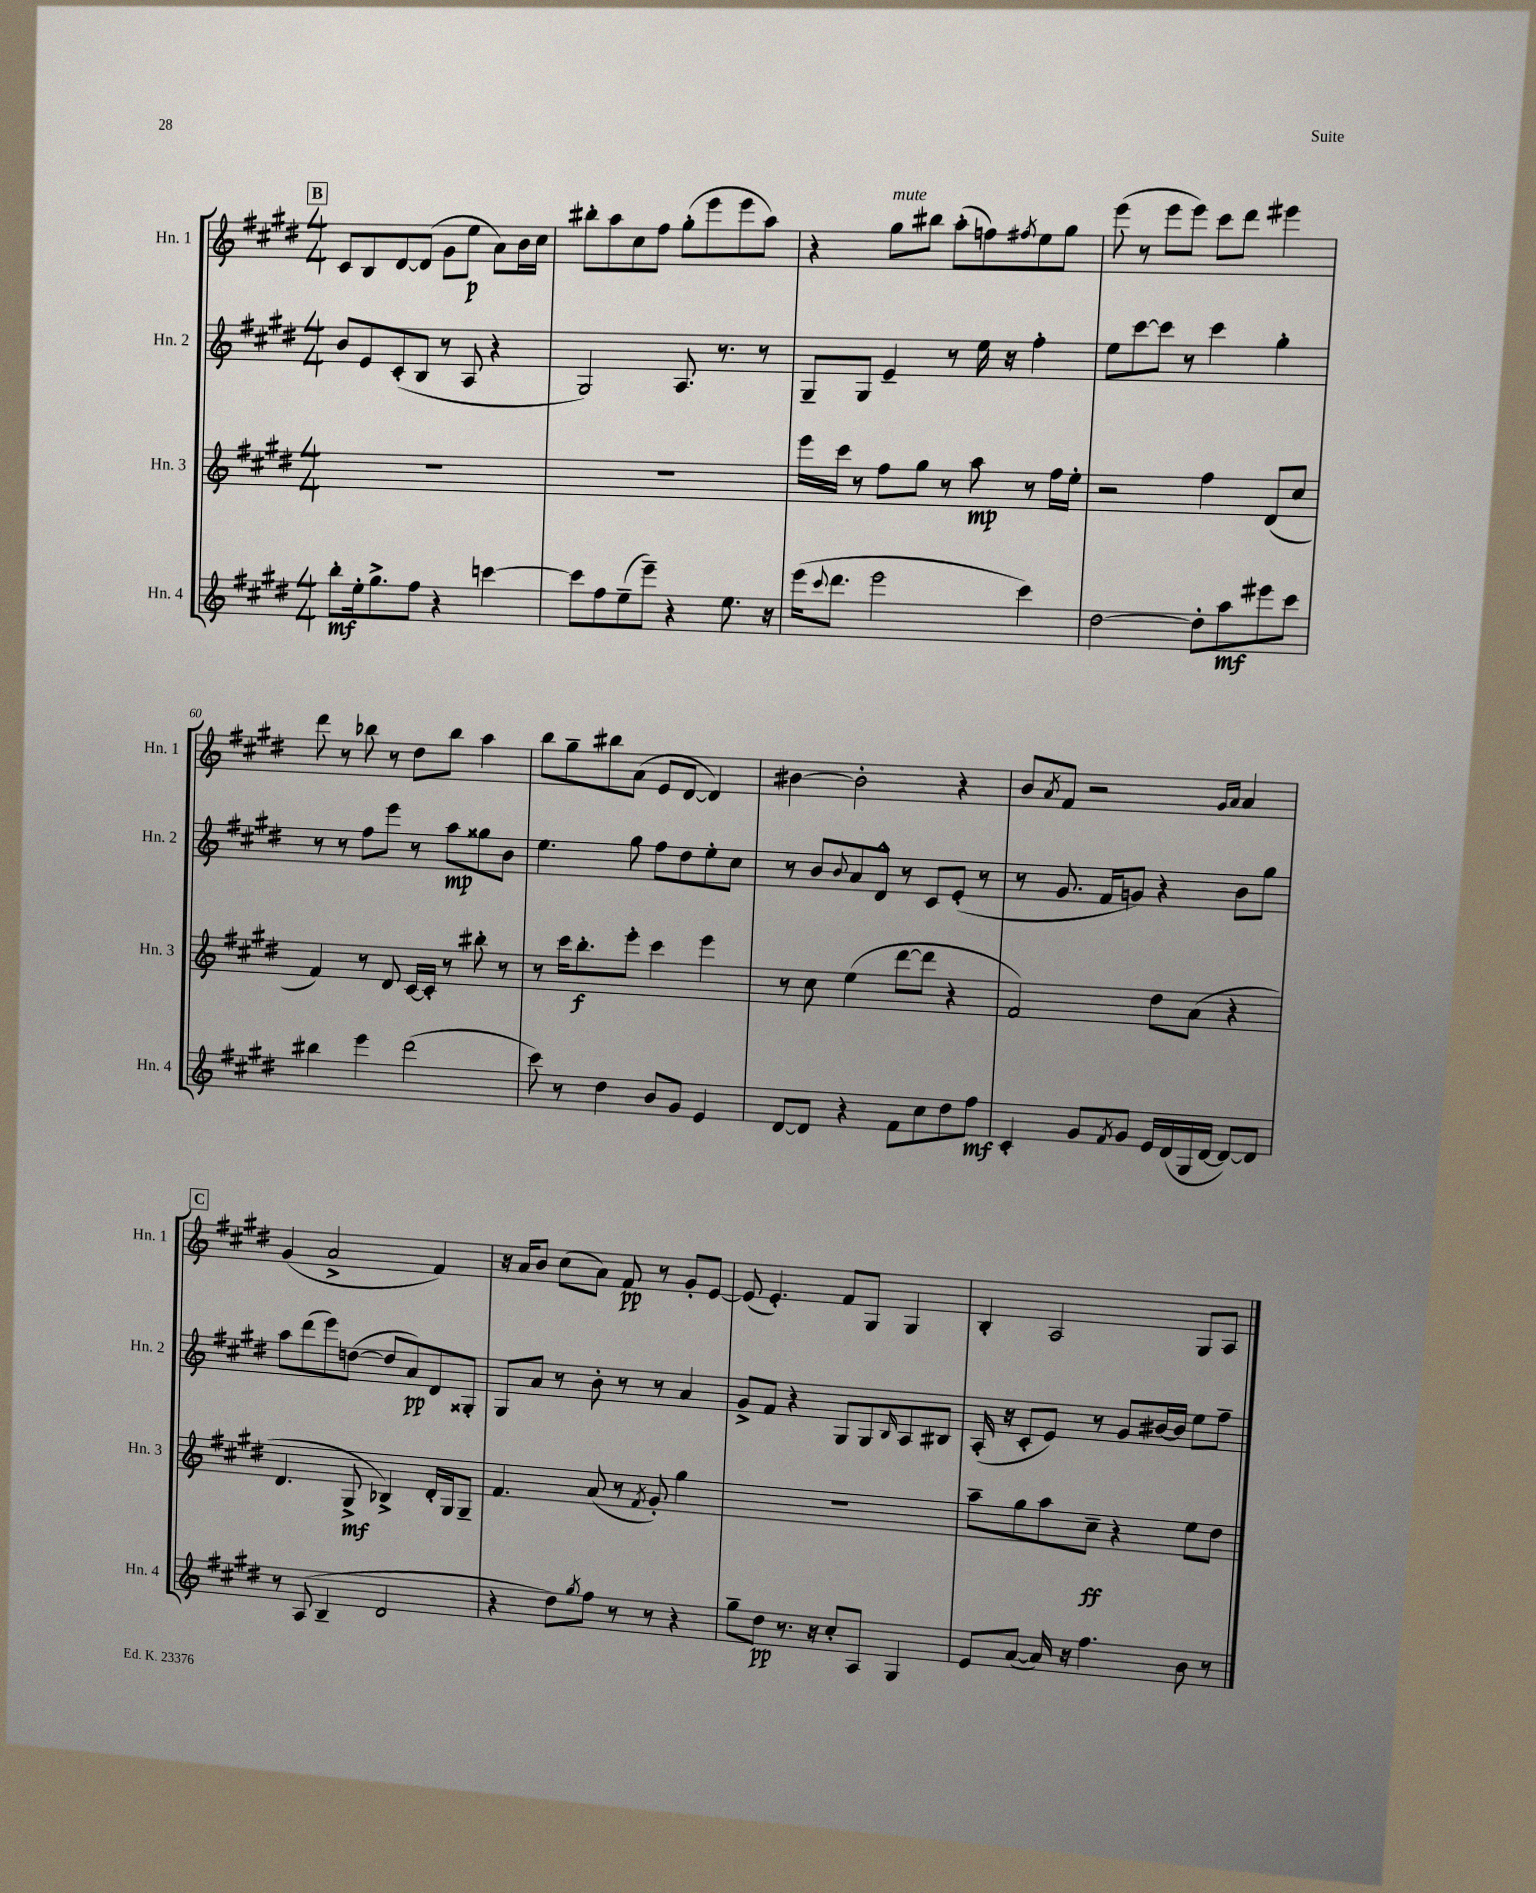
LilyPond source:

<<
\new StaffGroup <<
\new Staff = "s0" \with { instrumentName = "Hn. 1" shortInstrumentName = "Hn. 1" } {
    \clef treble \key e \major \numericTimeSignature \time 4/4
    \mark \markup { \box "B" } cis'8 b8 dis'8~ dis'8( gis'8 e''8\p a'8) b'16 cis''16 |
    bis''8-. a''8 cis''8 fis''8 gis''8-.( e'''8 e'''8 a''8) |
    r4 gis''8^\markup { \italic "mute" } bis''8 a''8-.( f''8) \acciaccatura { fis''8 } e''8 gis''8 |
    e'''8( r8 e'''8 e'''8) cis'''8 dis'''8 eis'''4 |
    dis'''8 r8 bes''8 r8 dis''8 bes''8 a''4 |
    b''8 gis''8-- bis''8 a'8( e'8 dis'8~ dis'4) |
    bis'4~ bis'2-. r4 |
    b'8 \acciaccatura { a'8 } fis'8 r2 \grace { gis'16 a'16 } a'4 |
    \mark \markup { \box "C" } gis'4( a'2-> fis'4) |
    r16 a'16 b'8 cis''8( a'8) fis'8\pp r8 gis'8-. e'8~ |
    e'8( e'4.-.) fis'8 gis8 gis4 |
    b4-. a2 gis8 a8 \bar "|." |
}
\new Staff = "s1" \with { instrumentName = "Hn. 2" shortInstrumentName = "Hn. 2" } {
    \clef treble \key e \major \numericTimeSignature \time 4/4
    \mark \markup { \box "B" } b'8 e'8 cis'8-.( b8 r8 a8 r4 |
    gis2) a8. r8. r8 |
    gis8-- gis8 e'4-- r8 e''16 r16 fis''4-. |
    e''8 cis'''8~ cis'''8 r8 cis'''4 gis''4-. |
    r8 r8 fis''8 e'''8 r8 a''8\mp gisis''8 b'8 |
    e''4. gis''8 fis''8 dis''8 e''8-. cis''8 |
    r8 b'8 \appoggiatura { b'8 } a'8 dis'8-^ r8 cis'8 e'8-.( r8 |
    r8 gis'8. fis'16 g'8) r4 b'8 gis''8 |
    \mark \markup { \box "C" } a''8 dis'''8( e'''8) d''8~( d''8 a'8\pp) dis'8 gisis8-. |
    gis8 a'8 r8 b'8-. r8 r8 a'4 |
    gis'8-> fis'8 r4 gis8 gis8 \grace { b16 } a8 bis8 |
    a16-.( r16 cis'8-. e'8) r8 gis'8 bis'16~ bis'16 e''8 fis''8-- \bar "|." |
}
\new Staff = "s2" \with { instrumentName = "Hn. 3" shortInstrumentName = "Hn. 3" } {
    \clef treble \key e \major \numericTimeSignature \time 4/4
    \mark \markup { \box "B" } R1 |
    R1 |
    e'''16 cis'''16 r8 fis''8 gis''8 r8 a''8\mp r8 fis''16 e''16-. |
    r2 fis''4 dis'8( cis''8 |
    fis'4) r8 dis'8 cis'16~ cis'16-. r8 bis''8-. r8 |
    r8 cis'''16 b''8.-.\f e'''8-. cis'''4 e'''4 |
    r8 cis''8 e''4( dis'''8~ dis'''8 r4 |
    fis'2) dis''8 a'8( r4 |
    \mark \markup { \box "C" } dis'4. gis8->\mf bes4->) dis'16-. gis16 gis8-- |
    fis'4. a'8( r8 \acciaccatura { fis'8 } gis'8-.) gis''4 |
    R1 |
    a''8-- gis''8 a''8 cis''8--\ff r4 e''8 dis''8 \bar "|." |
}
\new Staff = "s3" \with { instrumentName = "Hn. 4" shortInstrumentName = "Hn. 4" } {
    \clef treble \key e \major \numericTimeSignature \time 4/4
    \mark \markup { \box "B" } b''8-.\mf e''16-. gis''8.-> fis''8 r4 c'''4~ |
    c'''8 fis''8 e''8--( e'''8--) r4 e''8. r16 |
    e'''16( \appoggiatura { cis'''8 } dis'''8. e'''2 cis'''4) |
    dis''2~ dis''8-. a''8\mf eis'''8 cis'''8 |
    bis''4 e'''4 dis'''2( |
    cis'''8) r8 dis''4 b'8 gis'8 e'4 |
    dis'8~ dis'8 r4 fis'8 cis''8 dis''8 fis''8\mf |
    cis'4-. gis'8 \acciaccatura { fis'8 } gis'8 e'16 dis'16( gis16 dis'16~ dis'8~) dis'8 |
    \mark \markup { \box "C" } r8 a8( b4-- dis'2 |
    r4 dis''8) \acciaccatura { gis''8 } fis''8 r8 r8 r4 |
    gis''8-- dis''8\pp r8. r16 cis''8-. a8 gis4 |
    e'8 a'8~( a'16) r16 fis''4. b'8 r8 \bar "|." |
}
>>
>>
\layout { \context { \Score currentBarNumber = #56 } }
